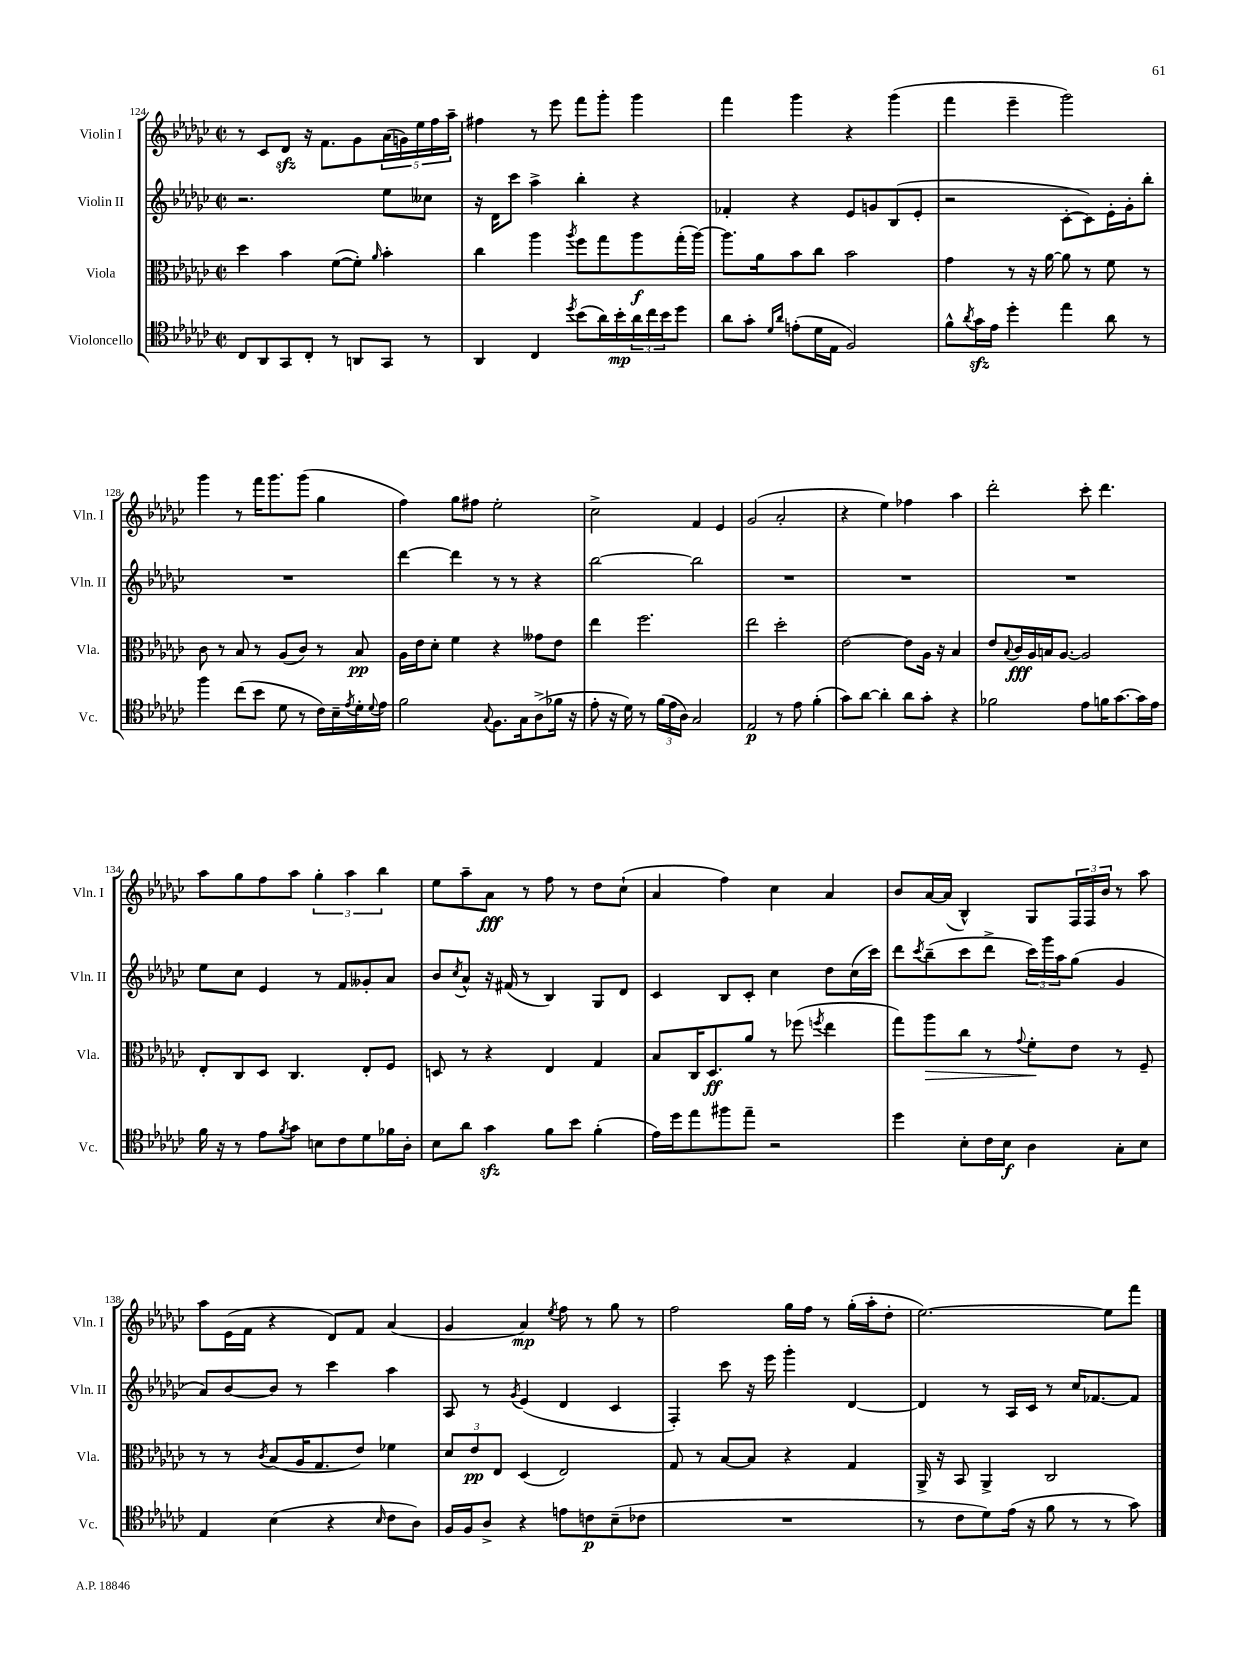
<<
\new StaffGroup <<
\new Staff = "s0" \with { instrumentName = "Violin I" shortInstrumentName = "Vln. I" } {
    \clef treble \key ges \major \defaultTimeSignature \time 2/2
    r8 ces'8 des'8\sfz r16 f'8. ges'8 \tuplet 5/4 { aes'16( g'16) ees''16 f''16 aes''16-- } |
    fis''4 r8 ees'''8 f'''8 ges'''8-. ges'''4 |
    f'''4 ges'''4 r4 ges'''4( |
    f'''4 ees'''4-- ges'''2) |
    ges'''4 r8 f'''16 ges'''8. ges'''8( ges''4 |
    f''4) ges''8 fis''8 ees''2-. |
    ces''2-> f'4 ees'4 |
    ges'2( aes'2-. |
    r4 ees''4) fes''4 aes''4 |
    des'''2-. ces'''8-. des'''4. |
    aes''8 ges''8 f''8 aes''8 \tuplet 3/2 { ges''4-. aes''4 bes''4 } |
    ees''8 aes''8-- aes'8\fff r8 f''8 r8 des''8 ces''8-!( |
    aes'4 f''4) ces''4 aes'4 |
    bes'8 aes'16~ aes'16( bes4-^) ges8 \tuplet 3/2 { f16 f16 bes'16 } r8 aes''8 |
    aes''8 ees'16( f'16 r4 des'8) f'8 aes'4( |
    ges'4 aes'4\mp) \acciaccatura { ees''8 } f''8 r8 ges''8 r8 |
    f''2 ges''16 f''16 r8 ges''16-.( aes''16-. des''8-. |
    ees''2.~) ees''8 f'''8 \bar "|." |
}
\new Staff = "s1" \with { instrumentName = "Violin II" shortInstrumentName = "Vln. II" } {
    \clef treble \key ges \major \defaultTimeSignature \time 2/2
    r2. ees''8 ceses''8 |
    r16 des'16 ces'''8 aes''4-> bes''4-. r4 |
    fes'4-. r4 ees'8 g'8 bes8( ees'8-. |
    r2 ces'8~-. ces'8) ees'16-. ges'16-. bes''8-. |
    R1 |
    des'''4~ des'''4 r8 r8 r4 |
    bes''2~ bes''2 |
    R1 |
    R1 |
    R1 |
    ees''8 ces''8 ees'4 r8 f'8 geses'8-. aes'8 |
    bes'8 \acciaccatura { ces''8 } aes'8-^ r16 fis'16( r8 bes4) ges8 des'8 |
    ces'4 bes8 ces'8-. ces''4 des''8 ces''16( ces'''16) |
    des'''8 \acciaccatura { ces'''8 } bes''8--( ces'''8 des'''8-> \tuplet 3/2 { ces'''16) ges'''16 aes''16 } ges''8( ges'4 |
    aes'8) bes'8~ bes'8 r8 ces'''4 aes''4 |
    aes8 r8 \acciaccatura { ges'8 } ees'4( des'4 ces'4 |
    f4-.) ces'''8 r16 ees'''16 ges'''4-. des'4~ |
    des'4 r8 aes16 ces'16 r8 ces''16 fes'8.~ fes'8 \bar "|." |
}
\new Staff = "s2" \with { instrumentName = "Viola" shortInstrumentName = "Vla." } {
    \clef alto \key ges \major \defaultTimeSignature \time 2/2
    des''4 bes'4 f'8~( f'8-.) \grace { aes'16 } bes'4-. |
    ces''4 aes''4 \acciaccatura { aes''8 } f''8 ges''8 aes''8\f ges''16-.( aes''16~) |
    aes''8. aes'16 bes'8 ces''8 bes'2 |
    ges'4 r8 r16 aes'16~ aes'8 r8 f'8 r8 |
    ces'8 r8 bes8 r8 aes8( ces'8) r8 bes8\pp |
    aes16 ees'16 des'8-. f'4 r4 geses'8 ees'8 |
    ees''4 f''2. |
    ees''2 des''2-. |
    ees'2~ ees'8 aes16 r16 bes4 |
    ees'8 \appoggiatura { bes8 } ces'16\fff aes16 b16 aes8.~ aes2 |
    ees8-. ces8 des8 ces4. ees8-. f8 |
    d8 r8 r4 ees4 ges4 |
    bes8 ces16 des8.\ff aes'8 r8 fes''8( \acciaccatura { f''8 } ees''4 |
    ges''8) aes''8\> ces''8 r8 \appoggiatura { ges'8 } f'8-.\! ees'8 r8 f8-- |
    r8 r8 \acciaccatura { ces'8 } bes8( aes16 ges8. ees'8) fes'4 |
    \tuplet 3/2 { des'8 ees'8\pp ees8 } des4( ees2) |
    ges8 r8 bes8~ bes8 r4 ges4 |
    aes,16-> r16 bes,8 aes,4-> ces2 \bar "|." |
}
\new Staff = "s3" \with { instrumentName = "Violoncello" shortInstrumentName = "Vc." } {
    \clef tenor \key ges \major \defaultTimeSignature \time 2/2
    ces8 aes,8 ges,8 ces8-. r8 a,8 ges,8 r8 |
    aes,4 ces4 \acciaccatura { des''8 } bes'8( aes'16) bes'16-.\mp \tuplet 3/2 { aes'16 ces''16 bes'16 } des''8 |
    aes'8 ges'8-. \grace { des'16 aes'16 } e'8-.( des'16 ees16 f2) |
    f'8-^ \acciaccatura { aes'8 } ges'16\sfz ees'16 des''4-. ees''4 aes'8 r8 |
    f''4 ces''8( bes'8 des'8 r8 ces'16) bes16-- \acciaccatura { ees'8 } des'16-. \appoggiatura { des'8 } ees'16 |
    f'2 \appoggiatura { ges8 } f8. ges16 aes8->( fes'16 r16 |
    ees'8-. r16 des'16) r8 \tuplet 3/2 { f'16( ees'16 aes16) } ges2 |
    ees2\p r8 ees'8 f'4-.( |
    ges'8) aes'8~ aes'4-. aes'8 ges'8-. r4 |
    fes'2 ees'8 f'16 ges'8.~ ges'16 ees'16 |
    f'16 r16 r8 ees'8 \acciaccatura { f'8 } ges'8 b8 ces'8 des'8 fes'16 aes16-. |
    bes8 aes'8 ges'4\sfz f'8 bes'8 f'4-.( |
    ees'16) des''16 ees''8 fis''8 ees''8-- r2 |
    des''4 bes8-. ces'16 bes16\f aes4 ges8-. bes8 |
    ees4 bes4( r4 \grace { bes16 } ces'8 aes8) |
    f16 f16 aes8-> r4 e'8 c'8\p bes8--( ces'8 |
    R1 |
    r8 ces'8 des'8) ees'16( r16 f'8 r8 r8 ges'8) \bar "|." |
}
>>
>>
\layout { \context { \Score currentBarNumber = #124 } }
